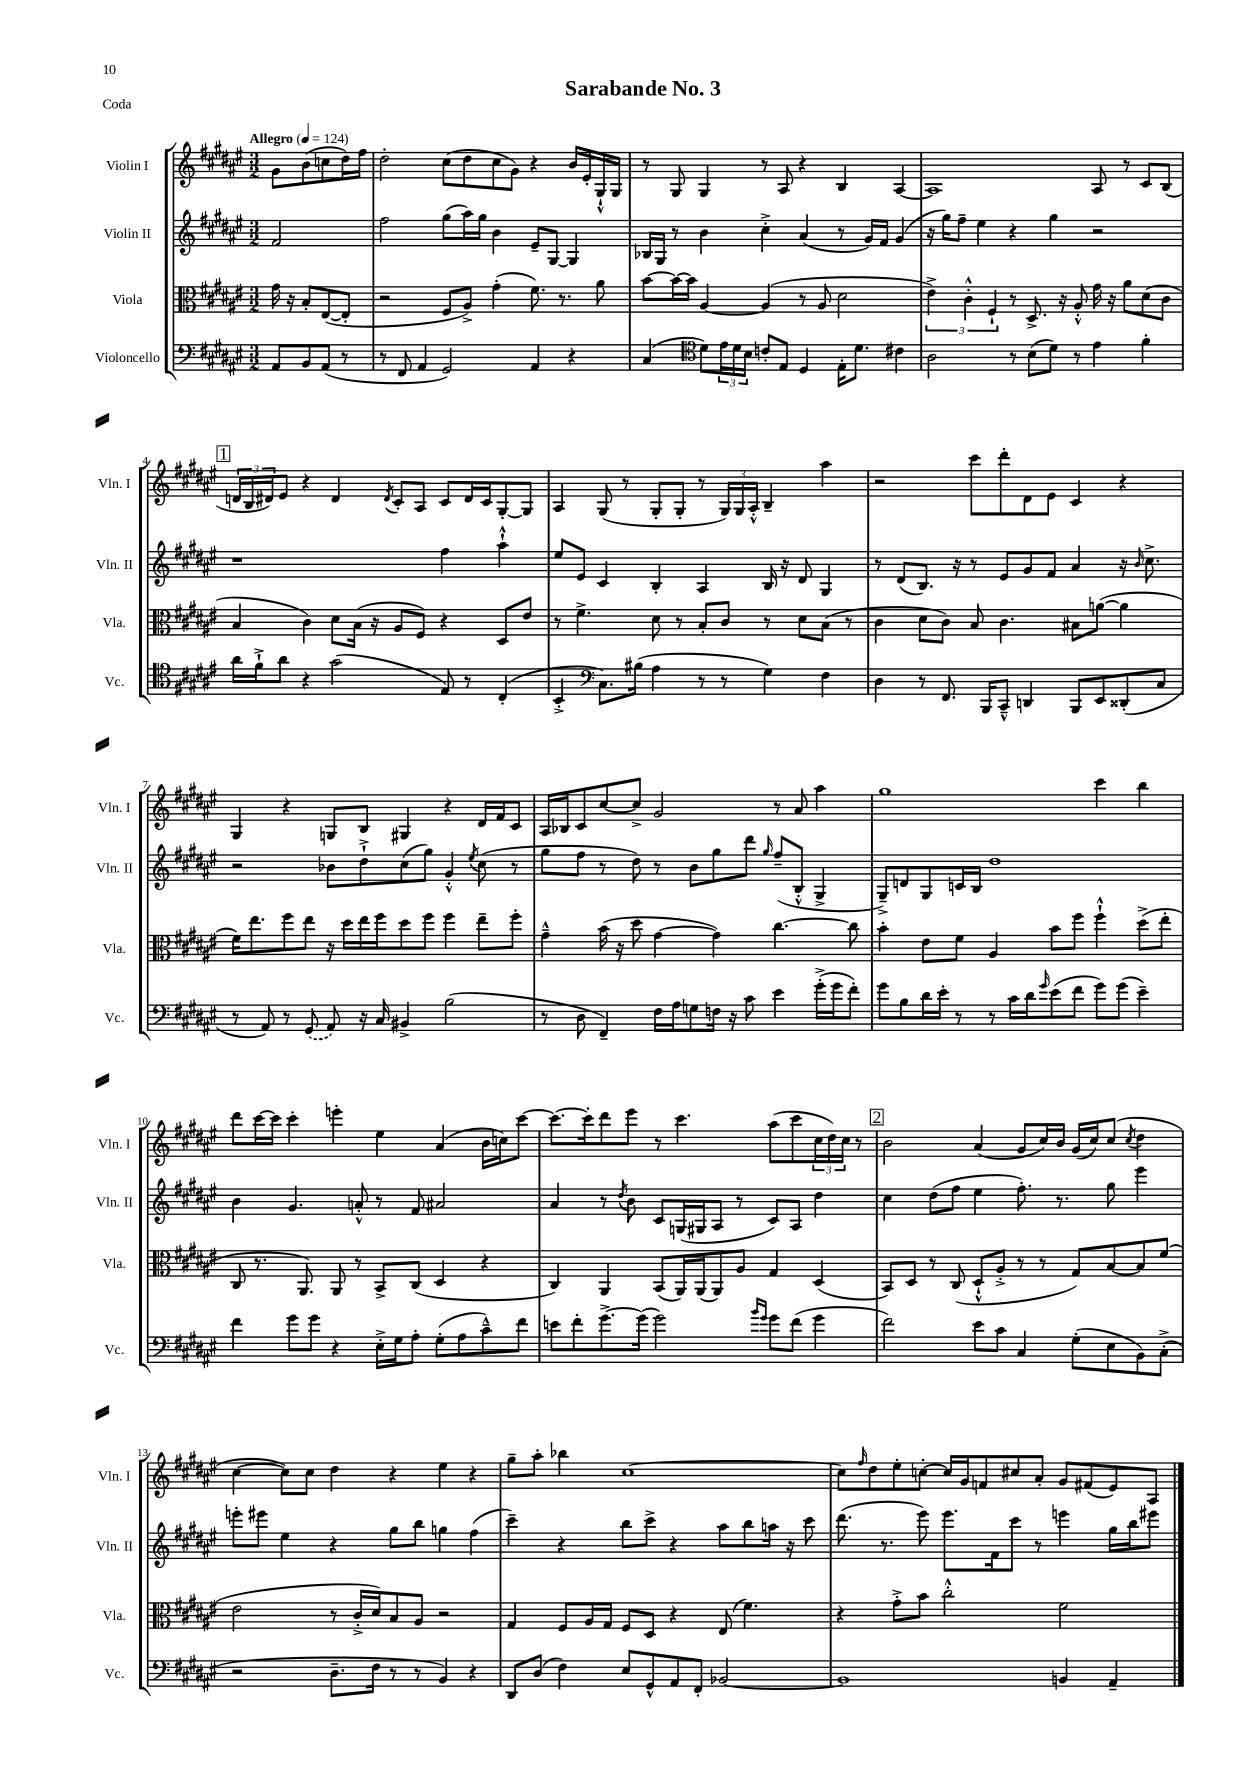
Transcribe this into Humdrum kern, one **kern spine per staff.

**kern	**kern	**kern	**kern
*staff4	*staff3	*staff2	*staff1
*clefF4	*clefC3	*clefG2	*clefG2
*k[f#c#g#d#a#e#]	*k[f#c#g#d#a#e#]	*k[f#c#g#d#a#e#]	*k[f#c#g#d#a#e#]
*M3/2	*M3/2	*M3/2	*M3/2
*MM124	*MM124	*MM124	*MM124
8AA#	16g#	2f#	8g#
.	16r	.	.
8BB	8B'	.	(8b
(8AA#	([8E#	.	8cc
8r	8E#']	.	16dd#)
.	.	.	16ff#
=	=	=	=
8r	2r	2ff#	2dd#'
8FF#	.	.	.
4AA#	.	.	.
2GG#)	8F#	(8gg#	(8cc#
.	8A#^)	16aa#)	8dd#
.	.	16gg#	.
.	(4g#'	4b	8cc#
.	.	.	8g#)
4AA#	8.f#)	8e#~	4r
.	.	[8G#	.
.	8.r	.	.
4r	.	4G#]	16b
.	.	.	16e#'
.	8a#	.	16G#`^^
.	.	.	16G#
=	=	=	=
(4C#	[8b	16B-	8r
.	.	16G#	.
.	16b_	8r	8G#
.	16b]	.	.
*clefC4	*	*	*
8d#)	[4A#	4b	4G#
24e#	.	.	.
24d#	.	.	.
24B	.	.	.
8c'	(4A#]	4cc#'^	8r
8E#	.	.	8A#
4D#	8r	(4a#	4r
.	8A#	.	.
16E#'	2d#	8r	4B
8.d#	.	.	.
.	.	16g#)	.
.	.	16f#	.
4c#	.	(4g#	[4A#
=	=	=	=
2A#	6e#^)	16r	1A#]
.	.	16gg#)	.
.	.	8ff#~	.
.	6c#'^^	.	.
.	.	4ee#	.
.	6F#`	.	.
8r	8r	4r	.
(8B	8.D#^	.	.
8d#)	.	4gg#	.
.	16r	.	.
8r	8A#'^^	.	.
4e#	16g#	2r	8A#
.	16r	.	.
.	8a#	.	8r
4f#'	(8d#	.	8c#
.	8c#	.	(8B
=	=	=	=
16a#	4B	1r	24d
.	.	.	24B
16f#`^	.	.	.
.	.	.	24d#)
8a#	.	.	8e#
4r	4c#)	.	4r
(2g#	8d#	.	4d#
.	(16B	.	.
.	16r	.	.
.	.	.	8qd#
.	8A#	.	8c#'
.	8F#)	.	8A#
8E#)	4r	4ff#	8c#
8r	.	.	16d#
.	.	.	16c#
(4C#'	8D#	4aa#`^^	[8G#'
.	8e#	.	8G#]
=	=	=	=
4BB'^	8r	8ee#	4A#
.	4.f#^	8e#	.
*clefF4	*	*	*
8.C#)	.	4c#	(8G#
.	.	.	8r
(16B#	.	.	.
4A#	8d#	4B'	8G#'
.	8r	.	8G#'
8r	8B'	4A#	8r
8r	8c#	.	24G#)
.	.	.	24G#
.	.	.	24A#'^^
4G#)	8r	16B	4B~
.	.	16r	.
.	8d#	8d#	.
4F#	(8B	4G#	4aa#
.	8r	.	.
=	=	=	=
4D#	4c#	8r	2r
.	.	(8d#	.
8r	8d#	8.B)	.
8.FF#	8c#)	.	.
.	.	16r	.
.	8B	8r	8ccc#
16BBB	.	.	.
8CC#~^^	4.c#	8e#	8ddd#'
4DD	.	8g#	8d#
.	.	8f#	8e#
8BBB	8B#	4a#	4c#
8EE#	([8a	.	.
(8DD##'	4a]	16r	4r
.	.	16qqb	.
.	.	8.cc#^	.
8C#	.	.	.
=	=	=	=
8r	16f#)	2r	4G#
.	8.ee#	.	.
8AA#)	.	.	.
8r	8ff#	.	4r
(8GG#	8ee#	.	.
8AA#)	16r	8b-	8G
.	16dd#	.	.
16r	16ee#	8dd#`^	8B
16C#	16ff#	.	.
4BB#^	8dd#	(8cc#	4G#
.	8ff#	8gg#)	.
(2B	4ff#	4g#'^^	4r
.	.	8qee#	.
.	8ee#~	(8cc#	16d#
.	.	.	16f#
.	8ff#'	8r	8c#
=	=	=	=
8r	4g#~^^	8gg#	16A#
.	.	.	16B-
8D#	.	8ff#	8c#
4FF#~)	(16b	8r	[8cc#
.	16r	.	.
.	8dd#	8dd#)	8cc#^]
16F#	[4g#	8r	2g#
16A#	.	.	.
8G	.	8b	.
16F	4g#])	8gg#	.
16r	.	.	.
8c#	.	8ddd#	.
.	.	16qqgg#	.
4e#	[4.cc#	(8ff#~	8r
.	.	8B'^^	8a#
(16g#'^	.	4G#^	4aa#
16g#	.	.	.
8f#')	8cc#]	.	.
=	=	=	=
8g#	4b'	8G#~^)	1gg#
8B	.	8d	.
16d#	8e#	8G#	.
16e#'	.	.	.
8r	8f#	16c	.
.	.	16B	.
8r	4A#	1dd#	.
16c#	.	.	.
16d#	.	.	.
16qqg#	.	.	.
(8e#	8b	.	.
8f#	8ff#	.	.
8g#)	4ff#`^^	.	4ccc#
(8g#	.	.	.
4e#~)	(8dd#^	.	4bb
.	8ee#'	.	.
=	=	=	=
4f#	8C#	4b	8ddd#
.	8.r	.	[16ccc#
.	.	.	16ccc#]
8g#	.	4.g#	4ccc#'
.	8.AA#)	.	.
8g#	.	.	.
4r	8AA#	.	4eee'
.	8r	8a'^^	.
16E#'^	8BB^	8r	4ee#
16G#	.	.	.
8A#'	(8C#	8f#	.
(8G#'	4D#	2a#	(4a#
8A#	.	.	.
8c#~^^)	4r	.	16b
.	.	.	16cc)
8f#	.	.	[8ccc#
=	=	=	=
8e	4C#)	4a#	8.ccc#_
8f#'	.	.	.
.	.	.	16ccc#']
[8.g#^	4AA#	8r	8ddd#
.	.	8qdd#	.
.	.	8b	8eee#
(16g#]	.	.	.
2g#)	(8BB	8c#	8r
.	16AA#)	(16G	4.ccc#
.	(16AA#	16G#	.
.	8AA#)	8A#	.
.	8A#	8r	.
16qqb	.	.	.
16qqg#	.	.	.
8g#	4G#	8c#)	(8aa#
(8f#	.	8A#	8ccc#
4g#	(4D#	4dd#	24cc#
.	.	.	24dd#)
.	.	.	24cc#
.	.	.	8r
=	=	=	=
2f#)	8BB)	4cc#	2b
.	8D#	.	.
.	8r	(8dd#	.
.	(8C#	8ff#	.
8e#	8D#`^^	4ee#	(4a#
8c#	8A#'^	.	.
4C#	8r	8.ff#')	8g#
.	8r	.	16cc#)
.	.	8.r	16b
(8G#'	8G#)	.	(16g#
.	.	.	16cc#)
8E#	[8B	8gg#	(8cc#
.	.	.	8qcc#
8BB)	8B]	4eee#	4dd#
(8C#'^	(8f#	.	.
=	=	=	=
2r	2e#	8eee'	[4cc#
.	.	8eee#	.
.	.	4ee#	8cc#])
.	.	.	8cc#
8.D#~	8r	4r	4dd#
.	16c#'^	.	.
16F#	16d#)	.	.
8r	8B	8gg#	4r
8r	8A#	8bb	.
4BB)	2r	4gg	4ee#
4r	.	(4ff#	4r
=	=	=	=
8DD#	4G#	4ccc#~)	8gg#~
(8D#	.	.	8aa#'
4F#)	8F#	4r	4bb-
.	16A#	.	.
.	16G#	.	.
8E#	8F#	8bb	[1cc#
8GG#^^	8D#	8ccc#^	.
8AA#	4r	4r	.
8FF#'	.	.	.
[2BB-	(8E#	8aa#	.
.	4.f#)	8bb	.
.	.	16aa	.
.	.	16r	.
.	.	8ccc#	.
=	=	=	=
1BB-]	4r	(8.ddd#	8cc#]
.	.	.	16qqff#
.	.	.	8dd#
.	.	8.r	.
.	8g#'^	.	8ee#'
.	8b	8eee#)	[8cc'
.	2cc#'^^	8.eee#	16cc]
.	.	.	16g#
.	.	.	8f
.	.	16f#	.
.	.	8ccc#	8cc#
.	.	8r	8a#'
4BB	2f#	4eee	8g#
.	.	.	(8f#
4AA#~	.	16gg#	8e#)
.	.	16bb	.
.	.	8eee#	8A#
==	==	==	==
*-	*-	*-	*-
